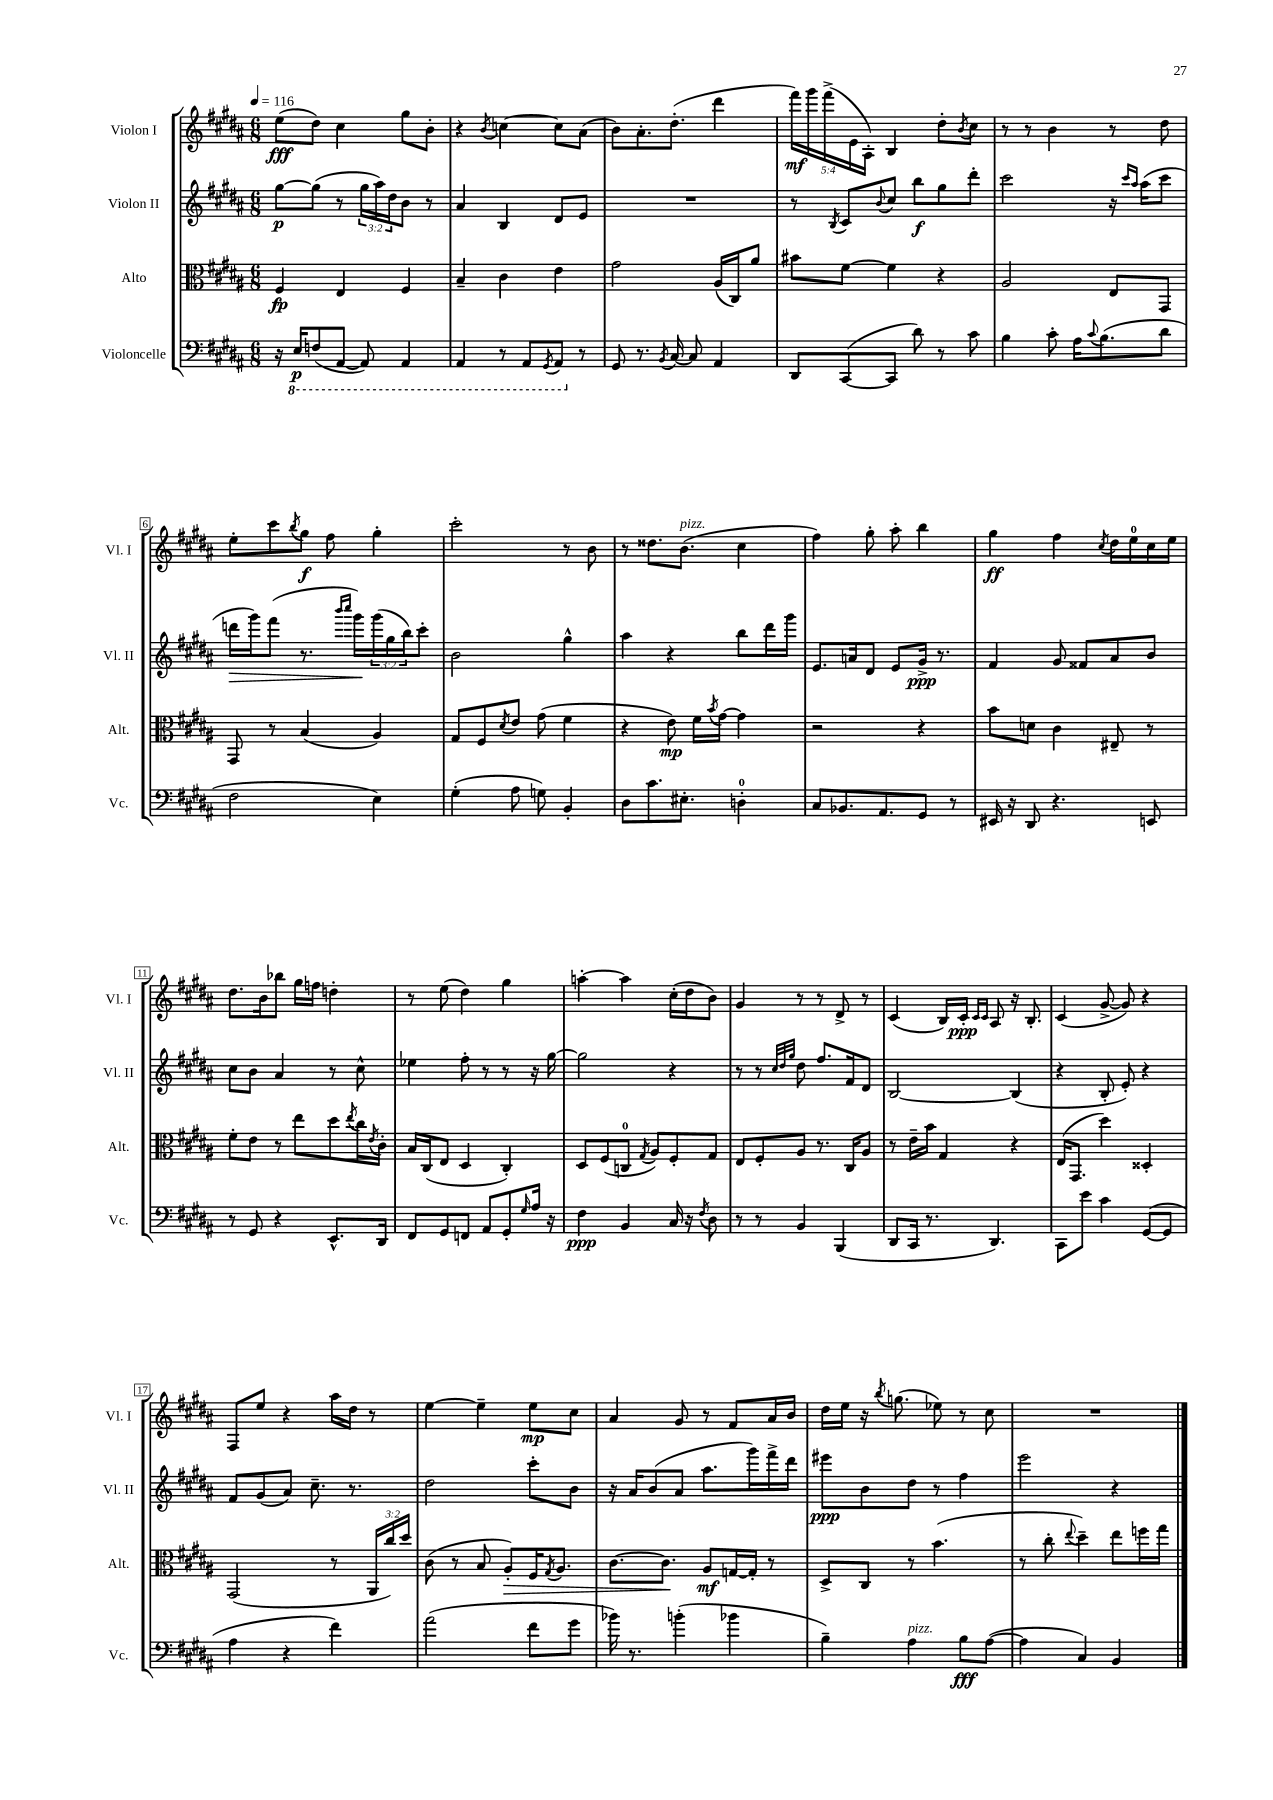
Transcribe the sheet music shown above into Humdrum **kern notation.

**kern	**dynam	**kern	**dynam	**kern	**dynam	**kern	**dynam
*part4	*part4	*part3	*part3	*part2	*part2	*part1	*part1
*staff4	*staff4	*staff3	*staff3	*staff2	*staff2	*staff1	*staff1
*I"Violoncelle	*	*I"Alto	*	*I"Violon II	*	*I"Violon I	*
*I'Vc.	*	*I'Alt.	*	*I'Vl. II	*	*I'Vl. I	*
*clefF4	*	*clefC3	*	*clefG2	*	*clefG2	*
*k[f#c#g#d#a#]	*	*k[f#c#g#d#a#]	*	*k[f#c#g#d#a#]	*	*k[f#c#g#d#a#]	*
*M6/8	*	*M6/8	*	*M6/8	*	*M6/8	*
*MM116	*	*MM116	*	*MM116	*	*MM116	*
=1	=1	=1	=1	=1	=1	=1	=1
16r	.	4F#/	fp	[8gg#\L	p	(8ee\L	fff
*8ba	*	*	*	*	*	*	*
16EE/KL	p	.	.	.	.	.	.
(8FFn/	.	.	.	(8gg#\J]	.	8dd#\J)	.
[8AAA#/J	.	4E/	.	8r	.	4cc#\	.
8AAA#/])	.	.	.	24gg#\LL	.	.	.
.	.	.	.	24aa#\)	.	.	.
.	.	.	.	24dd#\J	.	.	.
4AAA#/	.	4F#/	.	8b\J	.	8gg#\L	.
.	.	.	.	8r	.	8b'\J	.
=2	=2	=2	=2	=2	=2	=2	=2
4AAA#/	.	4B~/	.	4a#/	.	4r	.
.	.	.	.	.	.	8qb/	.
8r	.	4c#\	.	4B/	.	[4ccn\	.
8AAA#/L	.	.	.	.	.	.	.
8qGGG#/	.	.	.	.	.	.	.
8AAA#/J	.	4e\	.	8d#/L	.	8cc\L]	.
*X8ba	*	*	*	*	*	*	*
8r	.	.	.	8e/J	.	(8a#\J	.
=3	=3	=3	=3	=3	=3	=3	=3
8GG#/	.	2g#\	.	2.r	.	8b\L)	.
8.r	.	.	.	.	.	8.a#'\	.
8qBB/	.	.	.	.	.	.	.
[16C#/	.	.	.	.	.	(8.dd#'\J	.
8C#/]	.	.	.	.	.	.	.
4AA#/	.	(16A#/LL	.	.	.	4ddd#\	.
.	.	16C#/J)	.	.	.	.	.
.	.	8a#/J	.	.	.	.	.
=4	=4	=4	=4	=4	=4	=4	=4
8DD#/L	.	8b#X\L	.	8r	.	20fff#\LL)	mf
.	.	.	.	.	.	20ggg#\	.
.	.	.	.	.	.	(20fff#^\	.
.	.	.	.	8qB/	.	.	.
([8CC#/	.	[8f#\J	.	8c#/L	.	.	.
.	.	.	.	.	.	20e\	.
.	.	.	.	.	.	20A#'\JJ)	.
.	.	.	.	8qqb/	.	.	.
8CC#/J]	.	4f#\]	.	8cc#/J	.	4B/	.
8d#\)	.	.	.	8bb\L	f	.	.
8r	.	4r	.	8gg#\	.	8dd#'\L	.
.	.	.	.	.	.	8qb/	.
8c#\	.	.	.	8ddd#'\J	.	8cc#\J	.
=5	=5	=5	=5	=5	=5	=5	=5
4B\	.	2A#/	.	2ccc#\	.	8r	.
.	.	.	.	.	.	8r	.
8c#'\	.	.	.	.	.	4b\	.
16A#\KL	.	.	.	.	.	.	.
8qqc#/	.	.	.	.	.	.	.
(8.B\	.	.	.	.	.	.	.
.	.	8E/L	.	16r	.	8r	.
.	.	.	.	16qqccc#/LL	.	.	.
.	.	.	.	16qqaa#/JJ	.	.	.
.	.	.	.	(16aa#\KL	.	.	.
8d#\J	.	8GG#/J	.	8ccc#\J	.	8dd#\	.
!!LO:LB:g=z
=6	=6	=6	=6	=6	=6	=6	=6
!	!	!	!	!	!LO:HP:b	!	!
2F#\	.	8GG#/	.	16dddn\LL	>	8ee'\L	.
.	.	.	.	16ggg#\J)	.	.	.
.	.	8r	.	(8fff#\J	.	8ccc#\	.
.	.	.	.	.	.	8qbb/	.
.	.	(4B/	.	8.r	.	8gg#\J	f
.	.	.	.	.	.	8ff#\	.
.	.	.	.	16qqbbb/LL	.	.	.
.	.	.	.	16qqcccc#/JJ	.	.	.
.	.	.	.	16ggg#\LL)	.	.	.
4E\)	.	4A#/)	.	(24ggg#\	]	4gg#'\	.
.	.	.	.	24gg#\	.	.	.
.	.	.	.	24bb\J)	.	.	.
.	.	.	.	8ccc#'\J	.	.	.
=7	=7	=7	=7	=7	=7	=7	=7
(4G#'\	.	8G#/L	.	2b\	.	2ccc#'\	.
.	.	8F#/	.	.	.	.	.
.	.	8qd#/	.	.	.	.	.
8A#\	.	8e/J	.	.	.	.	.
8Gn\)	.	(8g#\	.	.	.	.	.
4BB'/	.	4f#\	.	4gg#^^\	.	8r	.
.	.	.	.	.	.	8b\	.
=8	=8	=8	=8	=8	=8	=8	=8
8D#\L	.	4r	.	4aa#\	.	8r	.
8.c#\	.	.	.	.	.	8.dd##X\L	.
.	.	8e\)	mp	4r	.	.	.
!	!	!	!	!	!	!LO:TX:a:i:t=pizz.	!
8.E#X'\J	.	.	.	.	.	(8.b\J	.
.	.	16f#\LL	.	.	.	.	.
.	.	8qb/	.	.	.	.	.
.	.	[16g#\JJ	.	.	.	.	.
4Dn'\	.	4g#\]	.	8bb\L	.	4cc#\	.
.	.	.	.	16ddd#\L	.	.	.
.	.	.	.	16ggg#\JJ	.	.	.
=9	=9	=9	=9	=9	=9	=9	=9
8C#/L	.	2r	.	8.e/L	.	4ff#\)	.
8.BB-X/	.	.	.	.	.	.	.
.	.	.	.	16an/k	.	.	.
.	.	.	.	8d#/J	.	8gg#'\	.
8.AA#/	.	.	.	.	.	.	.
.	.	.	.	8e/L	.	8aa#'\	.
8GG#/J	.	4r	.	16g#^/Jk	ppp	4bb\	.
.	.	.	.	8.r	.	.	.
8r	.	.	.	.	.	.	.
=10	=10	=10	=10	=10	=10	=10	=10
16EE#X/	.	8b\L	.	4f#/	.	4gg#\	ff
16r	.	.	.	.	.	.	.
8DD#/	.	8dn\J	.	.	.	.	.
4.r	.	4c#\	.	8g#/	.	4ff#\	.
.	.	.	.	8f##X/L	.	.	.
.	.	.	.	.	.	8qcc#/	.
.	.	8E#X~/	.	8a#/	.	16dd#\LL	.
.	.	.	.	.	.	16ee\	.
8EEn/	.	8r	.	8b/J	.	16cc#\	.
.	.	.	.	.	.	16ee\JJ	.
!!LO:LB:g=z
=11	=11	=11	=11	=11	=11	=11	=11
8r	.	8f#'\L	.	8cc#\L	.	8.dd#\L	.
8GG#/	.	8e\J	.	8b\J	.	.	.
.	.	.	.	.	.	16b\k	.
4r	.	8r	.	4a#/	.	8bb-X\J	.
.	.	8ee\L	.	.	.	16gg#\LL	.
.	.	.	.	.	.	16ffn\JJ	.
8.EE^^/L	.	8dd#\	.	8r	.	4ddn'\	.
.	.	8qee/	.	.	.	.	.
.	.	16cc#\L	.	8cc#^^\	.	.	.
.	.	8qe/	.	.	.	.	.
16DD#/Jk	.	16c#'\JJ	.	.	.	.	.
=12	=12	=12	=12	=12	=12	=12	=12
8FF#/L	.	16B/LL	.	4ee-X\	.	8r	.
.	.	(16C#/J	.	.	.	.	.
8GG#/	.	8E/J	.	.	.	(8ee\	.
8FFn/J	.	4D#/	.	8ff#'\	.	4dd#\)	.
8AA#/L	.	.	.	8r	.	.	.
8GG#'/	.	4C#'/)	.	8r	.	4gg#\	.
16qqG#/	.	.	.	.	.	.	.
16A#/Jk	.	.	.	16r	.	.	.
16r	.	.	.	[16gg#\	.	.	.
=13	=13	=13	=13	=13	=13	=13	=13
4F#\	ppp	8D#/L	.	2gg#\]	.	[4aan'\	.
.	.	(8F#/	.	.	.	.	.
4BB/	.	8Cn/J	.	.	.	4aa\]	.
.	.	8qG#/	.	.	.	.	.
.	.	8A#/L)	.	.	.	.	.
16C#/	.	8F#'/	.	4r	.	(16cc#'\LL	.
16r	.	.	.	.	.	16dd#\J	.
8qF#/	.	.	.	.	.	.	.
8D#\	.	8G#/J	.	.	.	8b\J)	.
=14	=14	=14	=14	=14	=14	=14	=14
8r	.	8E/L	.	8r	.	4g#/	.
8r	.	8F#'/	.	8r	.	.	.
.	.	.	.	32qqcc#/LLL	.	.	.
.	.	.	.	32qqdd#/	.	.	.
.	.	.	.	32qqgg#/JJJ	.	.	.
4BB/	.	8A#/J	.	8dd#\	.	8r	.
.	.	8.r	.	8.ff#/L	.	8r	.
(4BBB/	.	.	.	.	.	8d#^/	.
.	.	16C#/KL	.	16f#/k	.	.	.
.	.	8A#/J	.	8d#/J	.	8r	.
=15	=15	=15	=15	=15	=15	=15	=15
8DD#/L	.	8r	.	[2B/	.	(4c#/	.
16CC#/Jk	.	16e~\LL	.	.	.	.	.
8.r	.	16b\JJ	.	.	.	.	.
.	.	4G#/	.	.	.	16B/LL)	.
.	.	.	.	.	.	16c#'/JJ	ppp
.	.	.	.	.	.	16qqc#/LL	.
.	.	.	.	.	.	16qqc#/JJ	.
4.DD#/)	.	.	.	.	.	8A#/	.
.	.	4r	.	(4B/]	.	16r	.
.	.	.	.	.	.	8.B'/	.
=16	=16	=16	=16	=16	=16	=16	=16
8CC#\L	.	(16E/KL	.	4r	.	(4c#/	.
.	.	8.GG#/J	.	.	.	.	.
8e\J	.	.	.	.	.	.	.
4c#\	.	4dd#\)	.	8B'/	.	[8g#^/	.
.	.	.	.	8e'/)	.	8g#/])	.
([8GG#/L	.	4D##X'/	.	4r	.	4r	.
8GG#/J]	.	.	.	.	.	.	.
!!LO:LB:g=z
=17	=17	=17	=17	=17	=17	=17	=17
4A#\	.	(2GG#/	.	8f#/L	.	8F#/L	.
.	.	.	.	(8g#/	.	8ee/J	.
4r	.	.	.	8a#/J)	.	4r	.
.	.	.	.	8.cc#~\	.	.	.
4f#\)	.	8r	.	.	.	16aa#\LL	.
.	.	.	.	8.r	.	16dd#\JJ	.
.	.	24AA#/LL	.	.	.	8r	.
.	.	24cc#/)	.	.	.	.	.
.	.	24dd#/JJ	.	.	.	.	.
=18	=18	=18	=18	=18	=18	=18	=18
(2a#\	.	(8c#\	.	2dd#\	.	[4ee\	.
.	.	8r	.	.	.	.	.
.	.	8B/	.	.	.	4ee~\]	.
!	!	!	!LO:HP:b	!	!	!	!
.	.	8A#'/L)	>	.	.	.	.
8f#\L	.	16F#/K	.	8ccc#'\L	.	8ee\L	mp
.	.	8qG#/	.	.	.	.	.
.	.	8.A#/J	.	.	.	.	.
8g#\J	.	.	.	8b\J	.	8cc#\J	.
=19	=19	=19	=19	=19	=19	=19	=19
16b-X\)	.	[8.c#\L	.	16r	.	4a#/	.
8.r	.	.	.	16a#/KL	.	.	.
.	.	.	.	(8b/	.	.	.
.	.	8.c#\J]	.	.	.	.	.
(4bn'\	.	.	.	8a#/J	.	8g#/	.
.	.	8A#/L	] mf	8.aa#\L	.	8r	.
4b-X\	.	[16Gn/L	.	.	.	8f#/L	.
.	.	16G'/JJ]	.	16ggg#\L)	.	.	.
.	.	8r	.	16fff#^\	.	16a#/L	.
.	.	.	.	16ddd#\JJ	.	16b/JJ	.
=20	=20	=20	=20	=20	=20	=20	=20
4B~\)	.	8D#^/L	.	8eee#X\L	ppp	16dd#\LL	.
.	.	.	.	.	.	16ee\JJ	.
.	.	8C#/J	.	8b\	.	16r	.
.	.	.	.	.	.	8qbb/	.
.	.	.	.	.	.	(8.ggn\	.
!LO:TX:a:i:t=pizz.	!	!	!	!	!	!	!
4A#\	.	8r	.	8dd#\J	.	.	.
.	.	(4.b\	.	8r	.	8ee-X\)	.
8B\L	fff	.	.	4ff#\	.	8r	.
([8A#\J	.	.	.	.	.	8cc#\	.
=21	=21	=21	=21	=21	=21	=21	=21
4A#\]	.	8r	.	2eee\	.	2.r	.
.	.	8cc#'\	.	.	.	.	.
.	.	8qqee/	.	.	.	.	.
4C#/)	.	4dd#~\)	.	.	.	.	.
4BB/	.	8ee\L	.	4r	.	.	.
.	.	16ffn\L	.	.	.	.	.
.	.	16gg#\JJ	.	.	.	.	.
==	==	==	==	==	==	==	==
*-	*-	*-	*-	*-	*-	*-	*-
